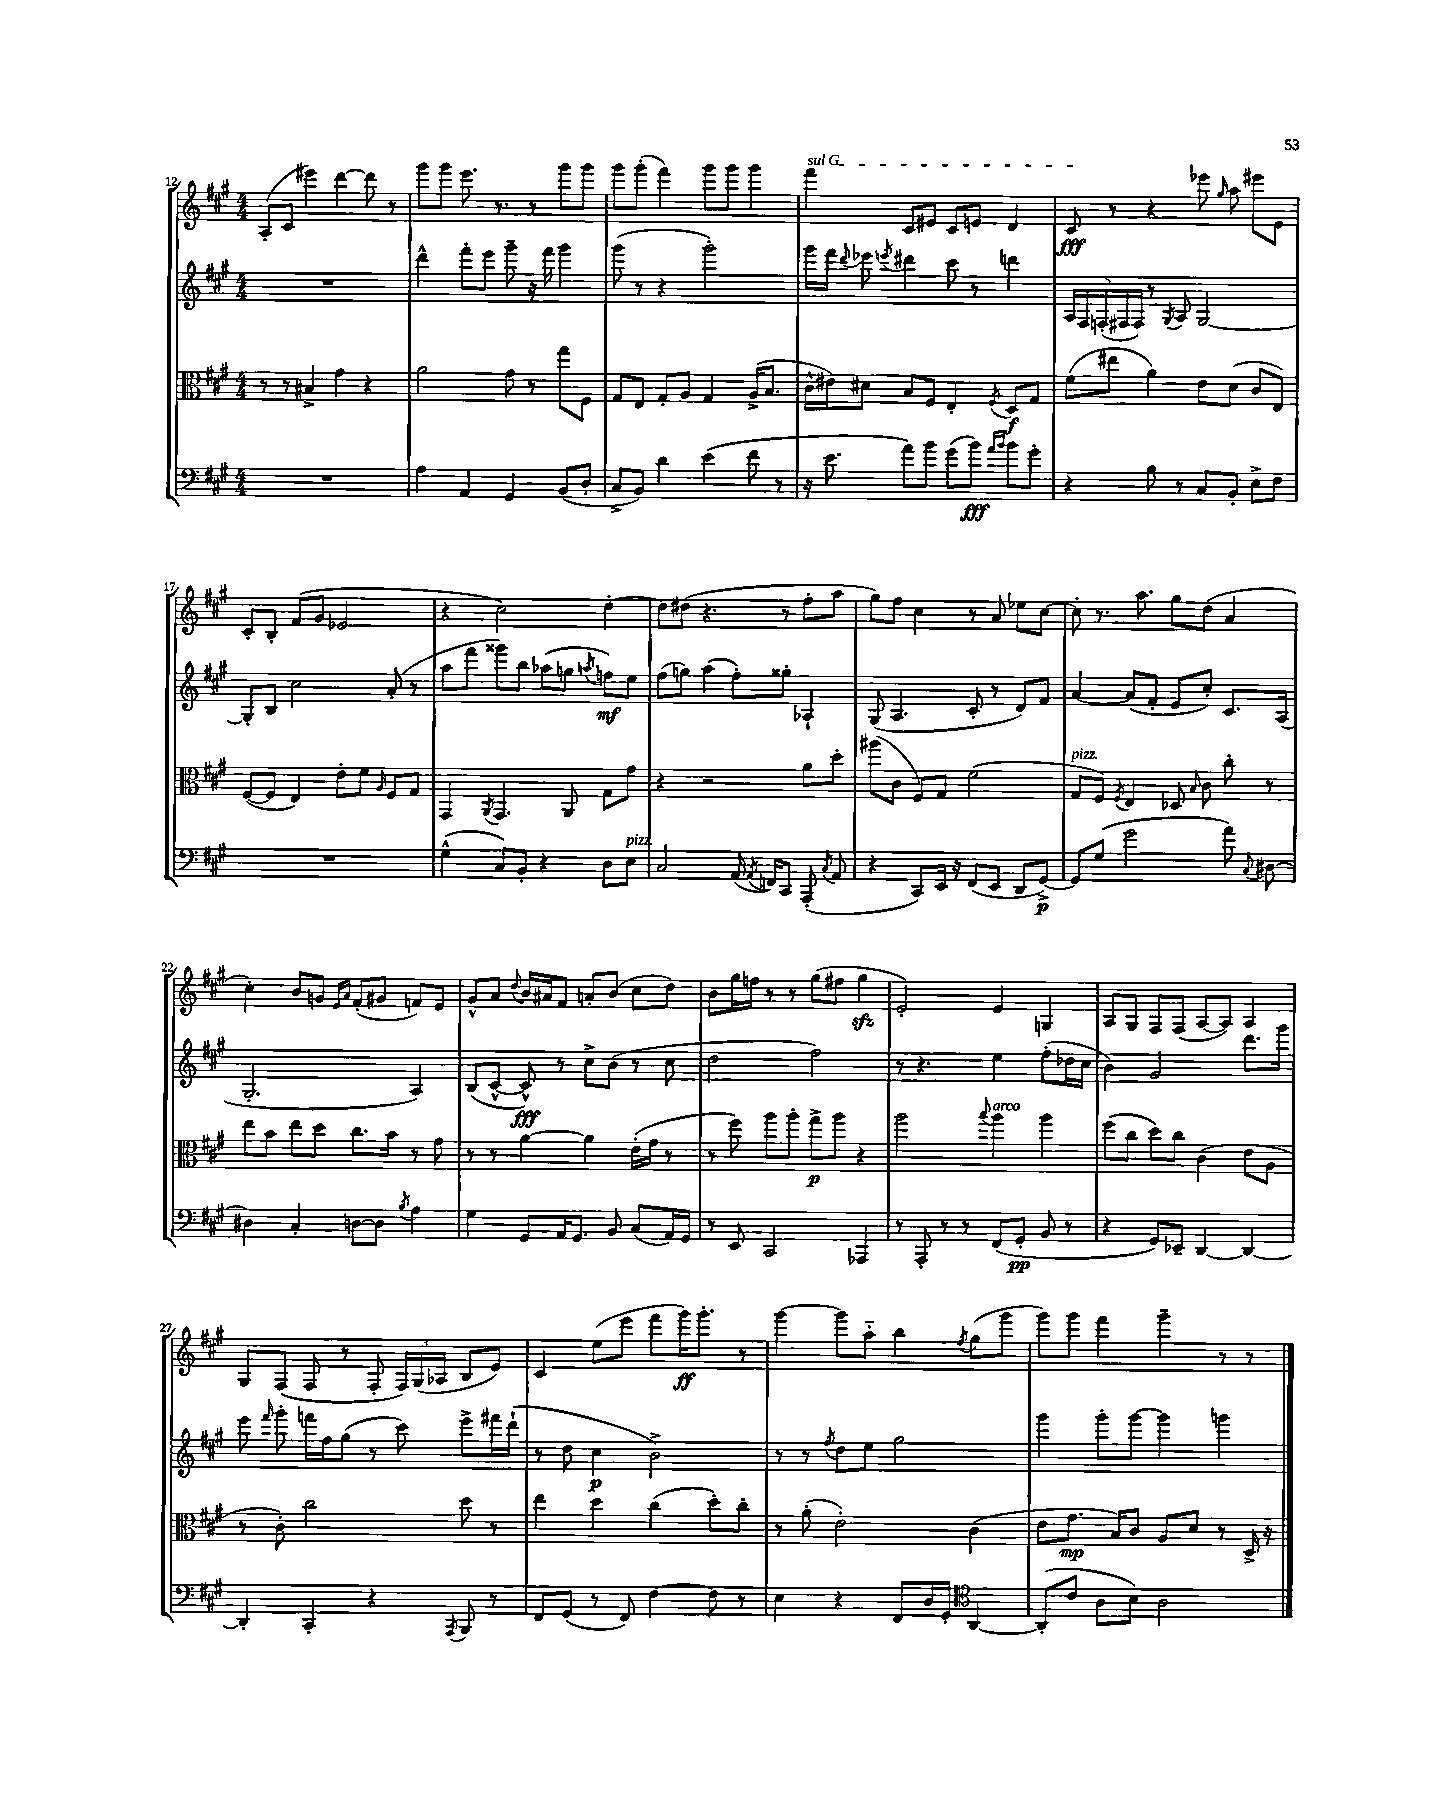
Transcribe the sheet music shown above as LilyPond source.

<<
\new StaffGroup <<
\new Staff = "s0" {
    \clef treble \key a \major \numericTimeSignature \time 4/4
    \autoBeamOff a8[-.( cis'8] eis'''4) d'''4~ d'''8 r8 |
    gis'''8[ gis'''8] e'''8. r8. r8 gis'''8[ gis'''8] |
    gis'''8[ gis'''8]-.( fis'''4) gis'''8[ gis'''8] gis'''4 |
    \once \override TextSpanner.bound-details.left.text = \markup { \italic "sul G" } fis'''4\startTextSpan cis'8[ eis'8] cis'8[ e'8] d'4 |
    cis'8\fff\stopTextSpan r8 r4 ees'''8 \grace { gis''16 } a''8 eis'''8[ e'8] |
    cis'8[-. b8]-. fis'8[( gis'8] ees'2 |
    r4 cis''2) d''4~-. |
    d''8[ dis''8]( r4. r8 fis''8[-. a''8] |
    gis''8[) fis''8] cis''4 r8 a'8 ees''8[ cis''8]~ |
    cis''8-. r8. a''8. gis''8[ d''8]( a'4 |
    cis''4-.) b'8[ g'8] \grace { e'16[ a'16] } fis'8[-.( gis'8] f'8[) e'8] |
    gis'8[-^ a'8] \appoggiatura { d''8 } b'16[ ais'16 fis'8] a'8[-. b'8]( cis''8[ d''8]) |
    b'8[ gis''16 f''16] r8 r8 gis''8[( fis''8] gis''4\sfz |
    e'2-.) e'4 g4 |
    a8[ gis8] fis8[ fis8]( a8[~ a8]) a4 |
    gis8[ fis8]( fis8 r8 fis8-. \tuplet 3/2 { fis16[) gis16( aes16] } b8[ e'8]) |
    cis'4 e''8[( e'''8] fis'''8[ gis'''16\ff) gis'''8.]-. r8 |
    gis'''4~ gis'''8[ a''8]-_ b''4 \acciaccatura { fis''8 } gis''8[( gis'''8] |
    gis'''8[) gis'''8] fis'''4 gis'''4-- r8 r8 \bar "|." |
}
\new Staff = "s1" {
    \clef treble \key a \major \numericTimeSignature \time 4/4
    \autoBeamOff R1 |
    d'''4-^ fis'''8[-. e'''8] gis'''8-- r16 fis'''16 gis'''4 |
    gis'''8( r8 r4 gis'''2-.) |
    gis'''16[ fis'''16] \appoggiatura { d'''8 } ees'''8 \acciaccatura { e'''8 } dis'''4 cis'''8 r8 d'''4 |
    \tuplet 5/4 { a16[ fis16 f16-.( fis16 fis16]) } r8 \acciaccatura { gis8 } a8 gis2~ |
    gis8[-. b8] cis''2 a'8-.( r8 |
    a''8[ fis'''8] gisis'''8[) b''8] aes''8[( g''8] \acciaccatura { a''8 } f''8[\mf) e''8] |
    fis''8[( g''8]) a''4( fis''8[-.) gisis''8]-. aes4-! |
    gis8( a4. cis'8-. r8 d'8[) fis'8] |
    a'4~ a'8[( fis'8]-. e'8[ cis''8]-.) cis'8.[ a16]( |
    gis2.-. a4) |
    b8[( cis'8]~-^ cis'8-^\fff) r8 cis''8[-> b'8]( r8 cis''8 |
    d''2 fis''2) |
    r8 r4. e''4 fis''8[-.( des''16 cis''16] |
    b'4) gis'2 d'''8.[ gis'''16] |
    e'''8 \grace { fis'''16 } gis'''8-. f'''16[ fis''16 gis''8]( r8 cis'''8) e'''8[-> fis'''16 d'''16]-!( |
    r8 d''8 cis''4\p b'2->) |
    r8 r8 \acciaccatura { fis''8 } d''8[ e''8] gis''2 |
    gis'''4 gis'''8[-. gis'''8]~ gis'''4 g'''4 \bar "|." |
}
\new Staff = "s2" {
    \clef alto \key a \major \numericTimeSignature \time 4/4
    \autoBeamOff r8 r8 bis4-> gis'4 r4 |
    a'2 gis'8 r8 gis''8[ fis8] |
    gis8[ e8] gis8[-. a8] gis4 a16[->( b8.] |
    cis'16[-^ eis'16) dis'8] b8[ fis8] e4-. \acciaccatura { fis8 } d8[\f gis8] |
    fis'8[( eis''8] a'4) e'8[ d'8]( cis'8[ e8]) |
    fis8[~( fis8] e4) e'8[-. fis'8] \grace { a16 } fis8[ gis8] |
    gis,4 \acciaccatura { a,8 } gis,4. a,8 gis8[ gis'8] |
    r4 r2 a'8[ d''8]-. |
    ais''8[( cis'8] fis8[) gis8] fis'2( |
    gis8[^\markup { \italic "pizz." } fis8]) \acciaccatura { fis8 } e4 des8 \grace { b16 } cis'8 cis''8-. r8 |
    e''8[ b'8] e''8[ d''8] cis''8.[ b'16] r8 gis'8 |
    r8 r8 a'4~ a'4 e'16[-.( gis'16] r8 |
    r8 fis''8) a''8[ a''8]-. gis''8[->\p a''8] r4 |
    a''2 \appoggiatura { b''8 } a''4^\markup { \italic "arco" } a''4 |
    fis''8[( cis''8] d''8[) cis''8] cis'4( e'8[ a8] |
    r8 cis'8-.) cis''2 d''8 r8 |
    e''4 d''4 cis''4( d''8[-.) cis''8]-. |
    r8 a'8-.( e'2-.) cis'4( |
    e'8[ gis'8.]\mp b16[) cis'8] a8[ d'8] r8 d16-> r16 \bar "|." |
}
\new Staff = "s3" {
    \clef bass \key a \major \numericTimeSignature \time 4/4
    \autoBeamOff R1 |
    a4 a,4 gis,4 b,8[( d8]-. |
    cis8[-> b,8]) d'4 e'4( fis'8 r8 |
    r16 e'8. a'8[) b'8] gis'8[( b'8]\fff) \grace { a'16[ b'16] } b'8[ gis'8]-. |
    r4 b8 r8 cis8[ b,8]-. e8[-> fis8] |
    R1 |
    gis4-^( cis8[) b,8]-. r4 d8[ e8]^\markup { \italic "pizz." } |
    cis2 a,16( \acciaccatura { a,8 } f,16[) cis,8] a,,8-.( \acciaccatura { cis8 } a,8 |
    r4 cis,8[) e,16] r16 fis,8[( e,8] d,8[ gis,8]~->\p) |
    gis,8[ gis8]( gis'2 a'8) \appoggiatura { cis8 } dis8~ |
    dis4 cis4-. d8[~ d8] \acciaccatura { b8 } a4 |
    gis4 gis,8[ a,16 gis,8.] b,8 cis8[( a,16) gis,16] |
    r8 e,8 cis,2 aes,,4 |
    r8 a,,8-. r8 r8 fis,8[( gis,8]-.\pp b,8 r8 |
    r4 gis,8[) ees,8]-- d,4~ d,4~ |
    d,4-. cis,4-. r4 \acciaccatura { a,,8 } b,,8 r8 |
    fis,8[ gis,8]( r8 fis,8) fis4~ fis8 r8 |
    e4 r4 fis,8[ d16 gis,16]-. \clef tenor a,4~ |
    a,8[-.( cis'8] a8[ b8]) a2 \bar "|." |
}
>>
>>
\layout { \context { \Score currentBarNumber = #12 } }
